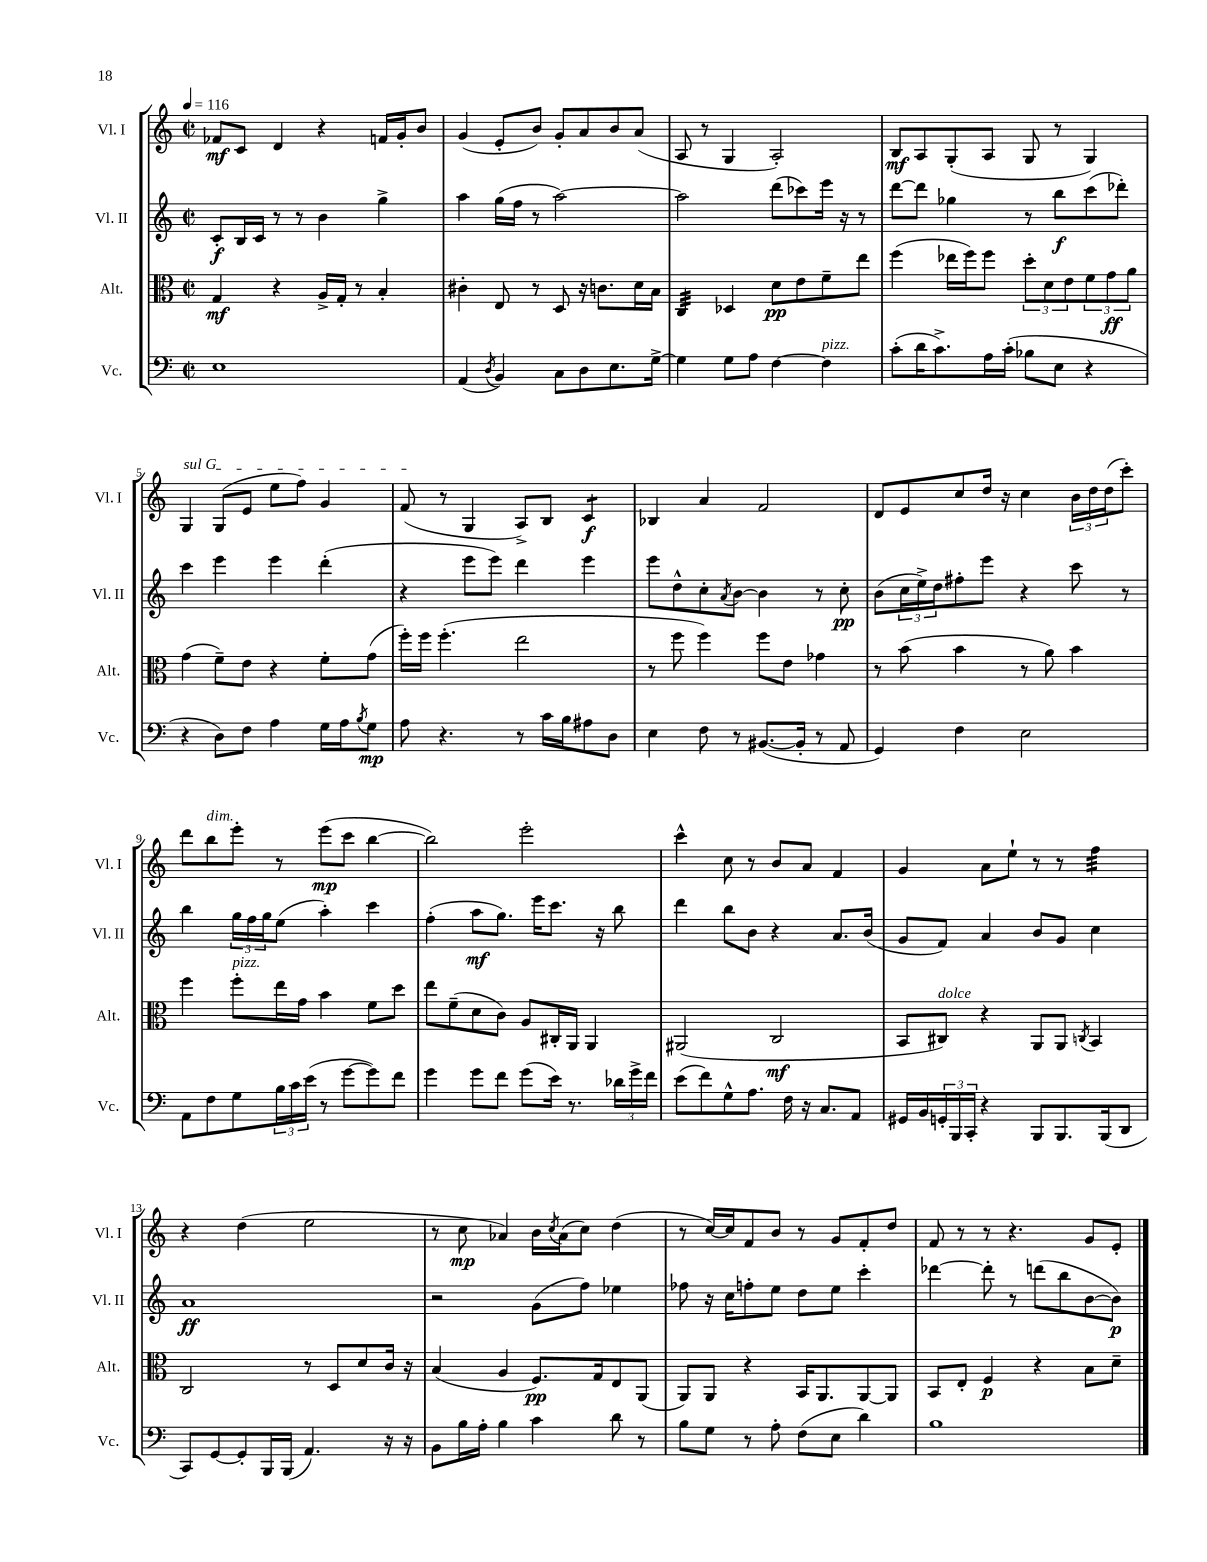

**kern	**dynam	**kern	**dynam	**kern	**dynam	**kern	**dynam
*part4	*part4	*part3	*part3	*part2	*part2	*part1	*part1
*staff4	*staff4	*staff3	*staff3	*staff2	*staff2	*staff1	*staff1
*I"Vc.	*	*I"Alt.	*	*I"Vl. II	*	*I"Vl. I	*
*I'Vc.	*	*I'Alt.	*	*I'Vl. II	*	*I'Vl. I	*
*clefF4	*	*clefC3	*	*clefG2	*	*clefG2	*
*k[]	*	*k[]	*	*k[]	*	*k[]	*
*M2/2	*	*M2/2	*	*M2/2	*	*M2/2	*
*met(c|)	*	*met(c|)	*	*met(c|)	*	*met(c|)	*
*MM116	*	*MM116	*	*MM116	*	*MM116	*
=1	=1	=1	=1	=1	=1	=1	=1
1E	.	4G/	mf	8c'/L	f	8f-X/L	mf
.	.	.	.	16B/L	.	8c/J	.
.	.	.	.	16c/JJ	.	.	.
.	.	4r	.	8r	.	4d/	.
.	.	.	.	8r	.	.	.
.	.	16A^/LL	.	4b\	.	4r	.
.	.	16G'/JJ	.	.	.	.	.
.	.	8r	.	.	.	.	.
.	.	4B'/	.	4gg^\	.	16fn/LL	.
.	.	.	.	.	.	16g'/J	.
.	.	.	.	.	.	8b/J	.
=2	=2	=2	=2	=2	=2	=2	=2
(4AA/	.	4c#X'\	.	4aa\	.	(4g/	.
8qD/	.	.	.	.	.	.	.
4BB/)	.	8E/	.	(16gg\LL	.	8e'/L	.
.	.	.	.	16ff\JJ	.	.	.
.	.	8r	.	8r	.	8b/J)	.
8C\L	.	8D/	.	[2aa\)	.	8g'/L	.
8D\	.	16r	.	.	.	8a/	.
.	.	8.cn\L	.	.	.	.	.
8.E\	.	.	.	.	.	8b/	.
.	.	16d\L	.	.	.	(8a/J	.
[16G^\Jk	.	16B\JJ	.	.	.	.	.
=3	=3	=3	=3	=3	=3	=3	=3
*	*	*tremolo	*	*	*	*	*
4G\]	.	32C/LLL	.	2aa\]	.	8A/	.
.	.	32C/	.	.	.	.	.
.	.	32C/	.	.	.	.	.
.	.	32C/	.	.	.	.	.
.	.	32C/	.	.	.	8r	.
.	.	32C/	.	.	.	.	.
.	.	32C/	.	.	.	.	.
.	.	32C/JJJ	.	.	.	.	.
*	*	*Xtremolo	*	*	*	*	*
8G\L	.	4D-X/	.	.	.	4G/	.
8A\J	.	.	.	.	.	.	.
[4F\	.	8d\L	pp	(8ddd\L	.	2A'/)	.
.	.	8e\	.	8ccc-X\)	.	.	.
!LO:TX:a:i:t=pizz.	!	!	!	!	!	!	!
4F\]	.	8f~\	.	16eee\Jk	.	.	.
.	.	.	.	16r	.	.	.
.	.	8ee\J	.	8r	.	.	.
=4	=4	=4	=4	=4	=4	=4	=4
(8c'\L	.	(4ff\	.	[8ddd\L	.	8B/L	mf
16d\K	.	.	.	8ddd\J]	.	8A/	.
8.c^\)	.	.	.	.	.	.	.
.	.	16ee-X\LL	.	4gg-X\	.	(8G'/	.
.	.	16ff\J)	.	.	.	.	.
16A\L	.	8ff\J	.	.	.	8A/J	.
(16c'\JJ	.	.	.	.	.	.	.
8B-X\L	.	12dd'\L	.	8r	.	8G/	.
.	.	12d\	.	.	.	.	.
8E\J	.	.	.	8bb\L	f	8r	.
.	.	12e\	.	.	.	.	.
4r	.	12f\	.	(8ccc\	.	4G/)	.
.	.	12g\	ff	.	.	.	.
.	.	.	.	8ddd-X'\J)	.	.	.
.	.	12a\J	.	.	.	.	.
!!LO:LB:g=z
=5	=5	=5	=5	=5	=5	=5	=5
!	!	!	!	!	!	!LO:TX:a:i:t=sul G	!
4r	.	(4g\	.	4ccc\	.	4G/	.
8D\L)	.	8f~\L)	.	4eee\	.	(8G/L	.
8F\J	.	8e\J	.	.	.	8e/J	.
4A\	.	4r	.	4eee\	.	8ee\L	.
.	.	.	.	.	.	8ff\J)	.
16G\LL	.	8f'\L	.	(4ddd'\	.	4g/	.
16A\J	.	.	.	.	.	.	.
8qB/	.	.	.	.	.	.	.
8G\J	mp	(8g\J	.	.	.	.	.
=6	=6	=6	=6	=6	=6	=6	=6
8A\	.	16ff'\LL)	.	4r	.	(8f/	.
.	.	16ff\JJ	.	.	.	.	.
4.r	.	(4.ff'\	.	.	.	8r	.
.	.	.	.	8eee\L	.	4G/	.
.	.	.	.	8eee\J)	.	.	.
8r	.	2ee\	.	4ddd\	.	8A^/L)	.
16c\LL	.	.	.	.	.	8B/J	.
16B\J	.	.	.	.	.	.	.
*	*	*	*	*	*	*tremolo	*
8A#X\	.	.	.	4eee\	.	8c/L	f
8D\J	.	.	.	.	.	8c/J	.
*	*	*	*	*	*	*Xtremolo	*
=7	=7	=7	=7	=7	=7	=7	=7
4E\	.	8r	.	8eee\L	.	4B-X/	.
.	.	8ff\	.	8dd^^\	.	.	.
8F\	.	4ff\)	.	8cc'\	.	4a/	.
.	.	.	.	8qa/	.	.	.
8r	.	.	.	[8b\J	.	.	.
([8.BB#X/L	.	8ff\L	.	4b\]	.	2f/	.
.	.	8e\J	.	.	.	.	.
16BB#'/Jk]	.	.	.	.	.	.	.
8r	.	4g-X\	.	8r	.	.	.
8AA/	.	.	.	8cc'\	pp	.	.
=8	=8	=8	=8	=8	=8	=8	=8
4GG/)	.	8r	.	(8b\L	.	8d/L	.
.	.	(8b\	.	24cc\L	.	8e/	.
.	.	.	.	24ee^\)	.	.	.
.	.	.	.	24dd\J	.	.	.
4F\	.	4b\	.	8ff#X'\	.	8cc/	.
.	.	.	.	8eee\J	.	16dd/Jk	.
.	.	.	.	.	.	16r	.
2E\	.	8r	.	4r	.	4cc\	.
.	.	8a\)	.	.	.	.	.
.	.	4b\	.	8ccc\	.	24b\LL	.
.	.	.	.	.	.	24dd\	.
.	.	.	.	.	.	(24dd\J	.
.	.	.	.	8r	.	8ccc'\J)	.
!!LO:LB:g=z
=9	=9	=9	=9	=9	=9	=9	=9
8AA\L	.	4ff\	.	4bb\	.	8ddd\L	.
!	!	!	!	!	!	!LO:TX:a:i:t=dim.	!
8F\	.	.	.	.	.	8bb\	.
!	!	!LO:TX:a:i:t=pizz.	!	!	!	!	!
8G\	.	8ff'\L	.	24gg\LL	.	8eee'\J	.
.	.	.	.	24ff\	.	.	.
.	.	.	.	24gg\J	.	.	.
24B\L	.	16ee\L	.	(8ee\J	.	8r	.
24c\	.	.	.	.	.	.	.
.	.	16g\JJ	.	.	.	.	.
(24e\JJ	.	.	.	.	.	.	.
8r	.	4b\	.	4aa'\)	.	(8eee\L	mp
[8g\L	.	.	.	.	.	8ccc\J	.
8g\])	.	8f\L	.	4ccc\	.	[4bb\	.
8f\J	.	8dd\J	.	.	.	.	.
=10	=10	=10	=10	=10	=10	=10	=10
4g\	.	8ee\L	.	(4ff'\	.	2bb\])	.
.	.	(8f~\	.	.	.	.	.
8g\L	.	8d\	.	8aa\L	mf	.	.
8f\J	.	8c\J)	.	8.gg\J)	.	.	.
(8g\L	.	8A/L	.	.	.	2eee'\	.
.	.	.	.	16eee\KL	.	.	.
16e\Jk)	.	16C#X'/L	.	8.ccc\J	.	.	.
8.r	.	16AA/JJ	.	.	.	.	.
.	.	4AA/	.	.	.	.	.
.	.	.	.	16r	.	.	.
24d-X\LL	.	.	.	8bb\	.	.	.
24g^\	.	.	.	.	.	.	.
24f\JJ	.	.	.	.	.	.	.
=11	=11	=11	=11	=11	=11	=11	=11
(8e\L	.	(2AA#X/	.	4ddd\	.	4ccc^^\	.
8f\)	.	.	.	.	.	.	.
8G^^\	.	.	.	8bb\L	.	8cc\	.
8.A\J	.	.	.	8b\J	.	8r	.
.	.	2C/	mf	4r	.	8b/L	.
16F\	.	.	.	.	.	.	.
16r	.	.	.	.	.	8a/J	.
8.C/L	.	.	.	.	.	.	.
.	.	.	.	8.a/L	.	4f/	.
8AA/J	.	.	.	.	.	.	.
.	.	.	.	(16b/Jk	.	.	.
=12	=12	=12	=12	=12	=12	=12	=12
16GG#X/LL	.	8BB/L	.	8g/L	.	4g/	.
16BB/	.	.	.	.	.	.	.
!	!	!LO:TX:a:i:t=dolce	!	!	!	!	!
24GGn'/	.	8C#X/J)	.	8f/J)	.	.	.
24BBB/	.	.	.	.	.	.	.
24CC'/JJ	.	.	.	.	.	.	.
4r	.	4r	.	4a/	.	8a\L	.
.	.	.	.	.	.	8ee`\J	.
8BBB/L	.	8AA/L	.	8b/L	.	8r	.
8.BBB/	.	8AA/J	.	8g/J	.	8r	.
.	.	8qCn/	.	.	.	.	.
*	*	*	*	*	*	*tremolo	*
.	.	4BB/	.	4cc\	.	32ff\LLL	.
.	.	.	.	.	.	32ff\	.
(16BBB/k	.	.	.	.	.	32ff\	.
.	.	.	.	.	.	32ff\	.
8DD/J	.	.	.	.	.	32ff\	.
.	.	.	.	.	.	32ff\	.
.	.	.	.	.	.	32ff\	.
.	.	.	.	.	.	32ff\JJJ	.
*	*	*	*	*	*	*Xtremolo	*
!!LO:LB:g=z
=13	=13	=13	=13	=13	=13	=13	=13
8CC/L)	.	2C/	.	1a	ff	4r	.
[8GG/	.	.	.	.	.	.	.
8GG'/]	.	.	.	.	.	(4dd\	.
16BBB/L	.	.	.	.	.	.	.
(16BBB/JJ	.	.	.	.	.	.	.
4.AA/)	.	8r	.	.	.	2ee\	.
.	.	8D/L	.	.	.	.	.
.	.	8d/	.	.	.	.	.
16r	.	16c/Jk	.	.	.	.	.
16r	.	16r	.	.	.	.	.
=14	=14	=14	=14	=14	=14	=14	=14
8BB\L	.	(4B/	.	2r	.	8r	.
16B\L	.	.	.	.	.	8cc\	mp
16A'\JJ	.	.	.	.	.	.	.
4B\	.	4A/	.	.	.	4a-X/)	.
4c\	.	8.F/L)	pp	(8g\L	.	16b\LL	.
.	.	.	.	.	.	8qcc/	.
.	.	.	.	.	.	(16a-\J	.
.	.	.	.	8ff\J)	.	8cc\J)	.
.	.	16G/k	.	.	.	.	.
8d\	.	8E/	.	4ee-X\	.	(4dd\	.
8r	.	(8AA/J	.	.	.	.	.
=15	=15	=15	=15	=15	=15	=15	=15
8B\L	.	8AA/L)	.	8ff-X\	.	8r	.
8G\J	.	8AA/J	.	16r	.	[16cc/LL)	.
.	.	.	.	16cc\KL	.	16cc/J]	.
8r	.	4r	.	8ffn'\	.	8f/	.
8A'\	.	.	.	8ee\J	.	8b/J	.
(8F\L	.	16BB/KL	.	8dd\L	.	8r	.
.	.	8.AA/	.	.	.	.	.
8E\J	.	.	.	8ee\J	.	8g/L	.
4d\)	.	[8AA/	.	4ccc'\	.	8f'/	.
.	.	8AA/J]	.	.	.	8dd/J	.
=16	=16	=16	=16	=16	=16	=16	=16
1B	.	8BB/L	.	[4ddd-X\	.	8f/	.
.	.	8E'/J	.	.	.	8r	.
.	.	4F/	p	8ddd-'\]	.	8r	.
.	.	.	.	8r	.	4.r	.
.	.	4r	.	(8dddn\L	.	.	.
.	.	.	.	8bb\	.	.	.
.	.	8B\L	.	[8b\	.	8g/L	.
.	.	8d~\J	.	8b\J])	p	8e'/J	.
==	==	==	==	==	==	==	==
*-	*-	*-	*-	*-	*-	*-	*-
